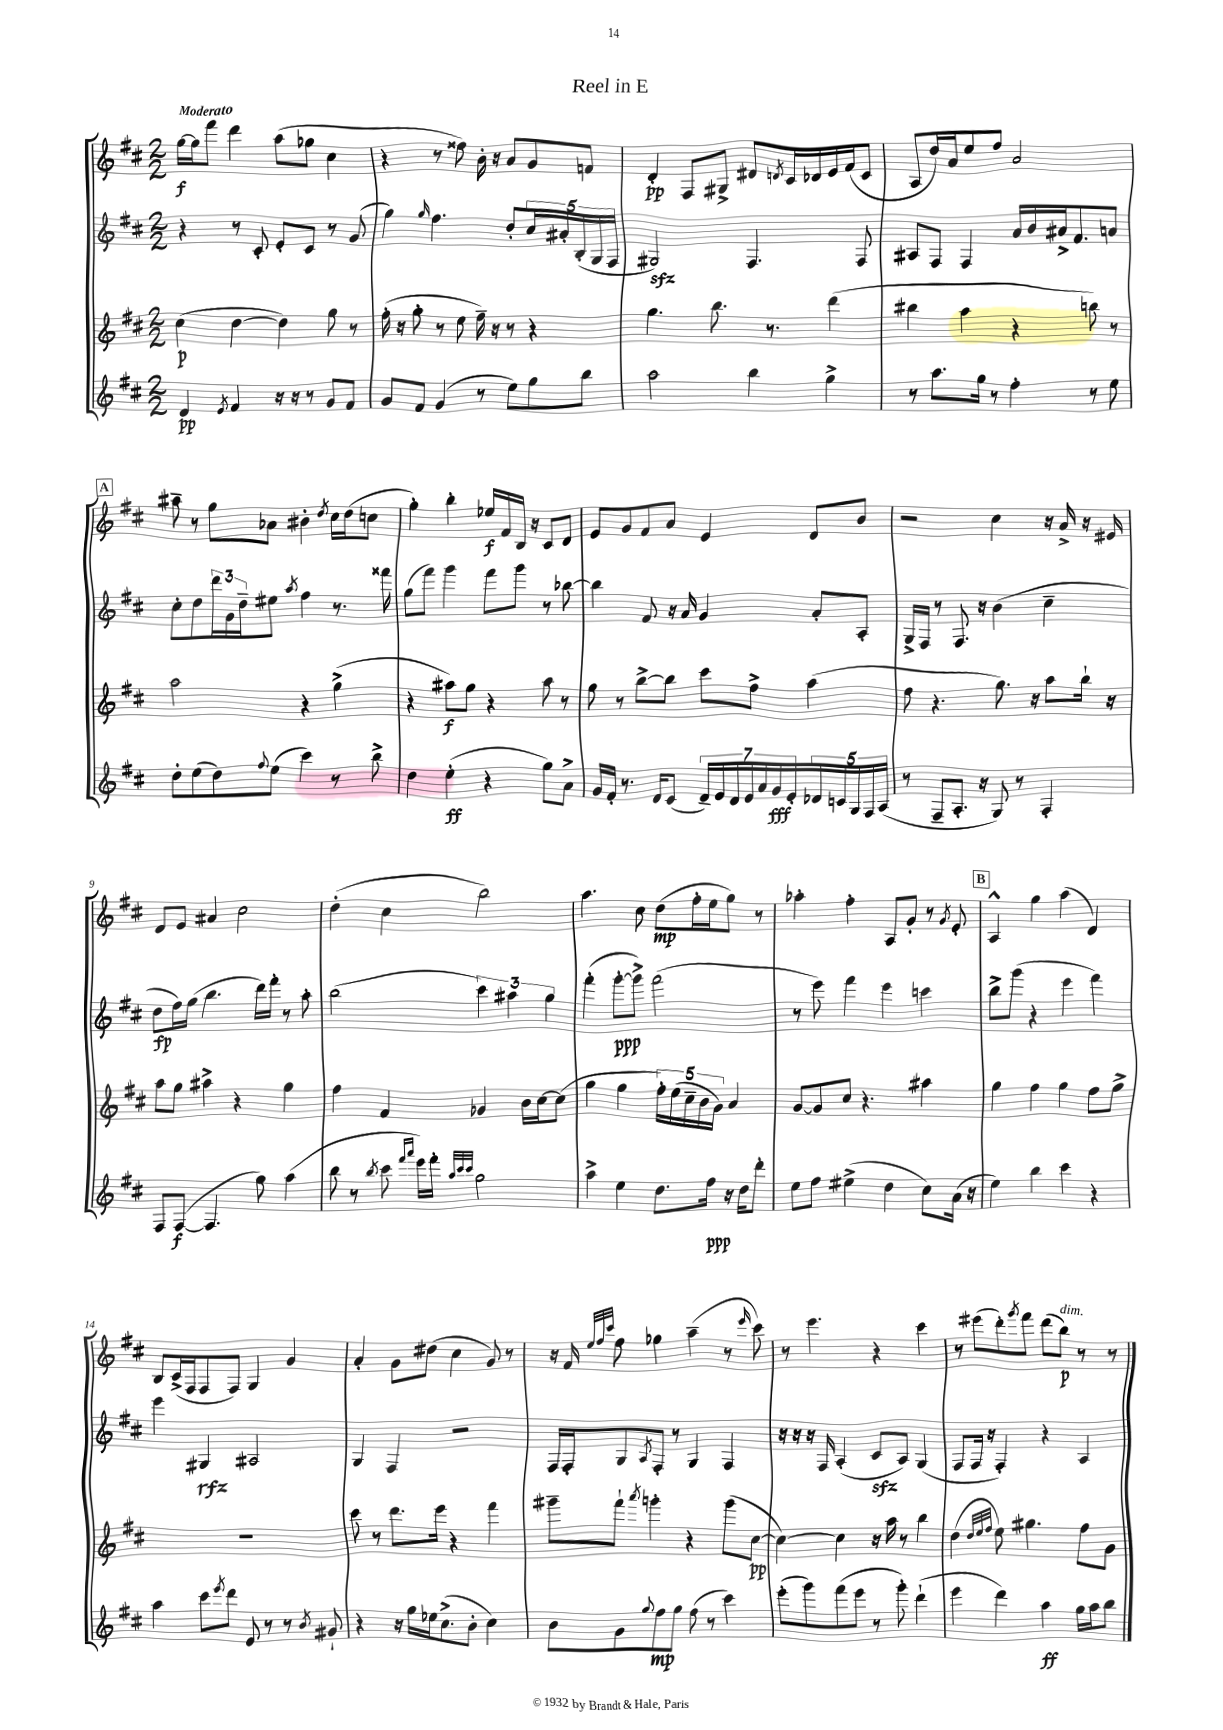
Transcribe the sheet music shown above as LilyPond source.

\header { title = "Reel in E" }
<<
\new StaffGroup <<
\new Staff = "s0" {
    \clef treble \key d \major \numericTimeSignature \time 2/2 \tempo "Moderato"
    g''16~\f g''16 fis'''8 d'''4 a''8( ges''8 cis''4 |
    r4 r8 fisis''8) b'16-. r16 a'8 g'8 f'8 |
    d'4-.\pp fis8 gis8-> dis'8 \acciaccatura { d'8 } cis'16 des'16 e'16 fis'16( cis'8 |
    a8 d''16) a'16 e''8 fis''8 a'2 |
    \mark \markup { \box "A" } ais''8-- r8 g''8 aes'8 bis'4-. \acciaccatura { d''8 } cis''16 d''16( c''8 |
    g''4-.) b''4-. ees''16\f fis'16 b16 r16 cis'8 d'8 |
    e'8 g'8 fis'8 a'8 e'4 d'8 b'8 |
    r2 cis''4 r16 a'16-> r16 eis'16 |
    d'8 e'8 ais'4 cis''2 |
    d''4-.( cis''4 b''2) |
    a''4. cis''8 d''8\mp( fis''16-. e''16 g''8) r8 |
    aes''4-. fis''4-. a8 g'8-. r8 \acciaccatura { g'8 } e'8-. |
    \mark \markup { \box "B" } a4-^ g''4 a''4( d'4) |
    b8 cis'16->( fis16 fis8 fis8) g4 g'4 |
    a'4-. g'8 dis''8( cis''4 g'8) r8 |
    r16 fis'16 \grace { e''32 fis''32 cis'''32 } fis''8 ges''4 a''4--( r8 \grace { e'''16 } cis'''8) |
    r8 e'''4. r4 cis'''4 |
    r8 eis'''8( d'''8-.) \acciaccatura { g'''8 } fis'''8 d'''8( b''8\p^\markup { \italic "dim." }) r8 r8 \bar "|." |
}
\new Staff = "s1" {
    \clef treble \key d \major \numericTimeSignature \time 2/2
    r4 r8 cis'8-. e'8-. cis'8 r8 g'8( |
    g''4) \grace { g''16 } fis''4. d''8-. \tuplet 5/4 { cis''16 ais'16-. b16-.( g16 fis16 } |
    gis2\sfz) fis4. fis8 |
    ais8 fis8 fis4 a'16 b'16 ais'16-> fis'8. a'8 |
    \mark \markup { \box "A" } cis''8-. d''8 \tuplet 3/2 { d'''16 g'16 d''16-- } eis''8 \acciaccatura { a''8 } fis''4 r8. fisis'''16 |
    g''8( fis'''8) g'''4 fis'''8 g'''8 r8 bes''8~ |
    bes''4 fis'8 r16 a'16 g'4 a'8-. a8-. |
    g16-> fis16 r8 fis8. r16 b'4( cis''4-- |
    d''8\fp fis''16) g''16( b''4. d'''16) fis'''16-. r8 a''8-. |
    b''2( \tuplet 3/2 { cis'''4) ais''4 g''4 } |
    fis'''4-.( g'''8~-.\ppp g'''8->) fis'''2( |
    r8 e'''8) fis'''4 e'''4 c'''4 |
    \mark \markup { \box "B" } b''8-> g'''8( r4 e'''4 fis'''4) |
    e'''4 gis4\rfz ais2 |
    g4 fis4 r2 |
    fis16 fis16-. g8 \acciaccatura { a8 } fis8-. r8 g4 fis4 |
    r16 r16 r16 fis16 a4-.( cis'8\sfz a8) g4( |
    fis8 fis16 r16 fis4-.) r4 a4 \bar "|." |
}
\new Staff = "s2" {
    \clef treble \key d \major \numericTimeSignature \time 2/2
    cis''4\p( d''4~ d''4) g''8 r8 |
    fis''16-.( r16 g''8-. r8 e''8 fis''16--) r16 r8 r4 |
    g''4. b''8. r8. d'''4( |
    bis''4 a''4 r4 b''8) r8 |
    \mark \markup { \box "A" } a''2 r4 g''4->( |
    r4 ais''8\f) g''8 r4 ais''8 r8 |
    g''8 r8 b''8~-> b''8 cis'''8 fis''8-> a''4( |
    fis''8 r4. g''8.) r16 a''8 b''16-! r16 |
    a''8 g''8 ais''4-> r4 g''4 |
    fis''4 fis'4 ges'4 b'16 cis''16~ cis''8( |
    g''4 g''4 \tuplet 5/4 { fis''16-.) e''16( cis''16-- b'16 g'16) } a'4 |
    g'8~ g'8 cis''8 r4. ais''4 |
    \mark \markup { \box "B" } g''4 fis''4 g''4 fis''8 g''8-> |
    R1 |
    cis'''8 r8 d'''8. e'''16 r4 fis'''4 |
    gis'''8-- fis'''8-! \acciaccatura { a'''8 } g'''4-. r4 g'''8( cis''8~\pp |
    cis''4~) cis''4 r16 a''16 r8 b''4 |
    d''4( \grace { d''32 e''32 fis''32 } e''8) gis''4. fis''8 g'8 \bar "|." |
}
\new Staff = "s3" {
    \clef treble \key d \major \numericTimeSignature \time 2/2
    d'4\pp \acciaccatura { e'8 } fis'4 r16 r16 r8 g'8 fis'8 |
    g'8 fis'8 g'4( r8 e''8) g''8 b''8 |
    a''2 b''4 g''4-> |
    r8 a''8. g''16 r8 fis''4-. r8 e''8 |
    \mark \markup { \box "A" } d''8-. e''8( d''8) \appoggiatura { fis''8 } e''8( cis'''4) r8 b''8-> |
    d''4 e''4-.\ff( r4 g''8) a'8-> |
    g'16 fis'16-. r8. d'16 cis'8( \tuplet 7/4 { d'16--) e'16 d'16 e'16 a'16 g'16\fff e'16-. } \tuplet 5/4 { des'16 c'16 g16 fis16 a16( } |
    r8 fis8-- a8.-. r16 g8) r8 fis4-. |
    fis8 fis8~\f( fis4. g''8) a''4( |
    b''8 r8 \acciaccatura { b''8 } cis'''8 \grace { fis'''16 a'''16 } e'''16) fis'''16-. \grace { a''32 cis'''32 cis'''32 } g''2 |
    a''4-> e''4 d''8. fis''16\ppp r16 d''16 d'''8-. |
    e''8 fis''8 eis''4->( d''4 cis''8) a'16( r16 |
    \mark \markup { \box "B" } e''4) b''4 cis'''4 r4 |
    a''4 cis'''8 \acciaccatura { e'''8 } d'''8 e'8 r8 r8 \acciaccatura { b'8 } gis'8-! |
    r4 r16 g''16 ees''16 cis''8.->( b'8-. cis''4) |
    b'8 g'8 \appoggiatura { g''8 } fis''8\mp g''8 fis''8( r8 cis'''4) |
    e'''8-.( g'''8) fis'''8( e'''8 r8 g'''8-.) d'''4-!( |
    e'''4 d'''4) a''4\ff g''16 a''16 b''8 \bar "|." |
}
>>
>>
